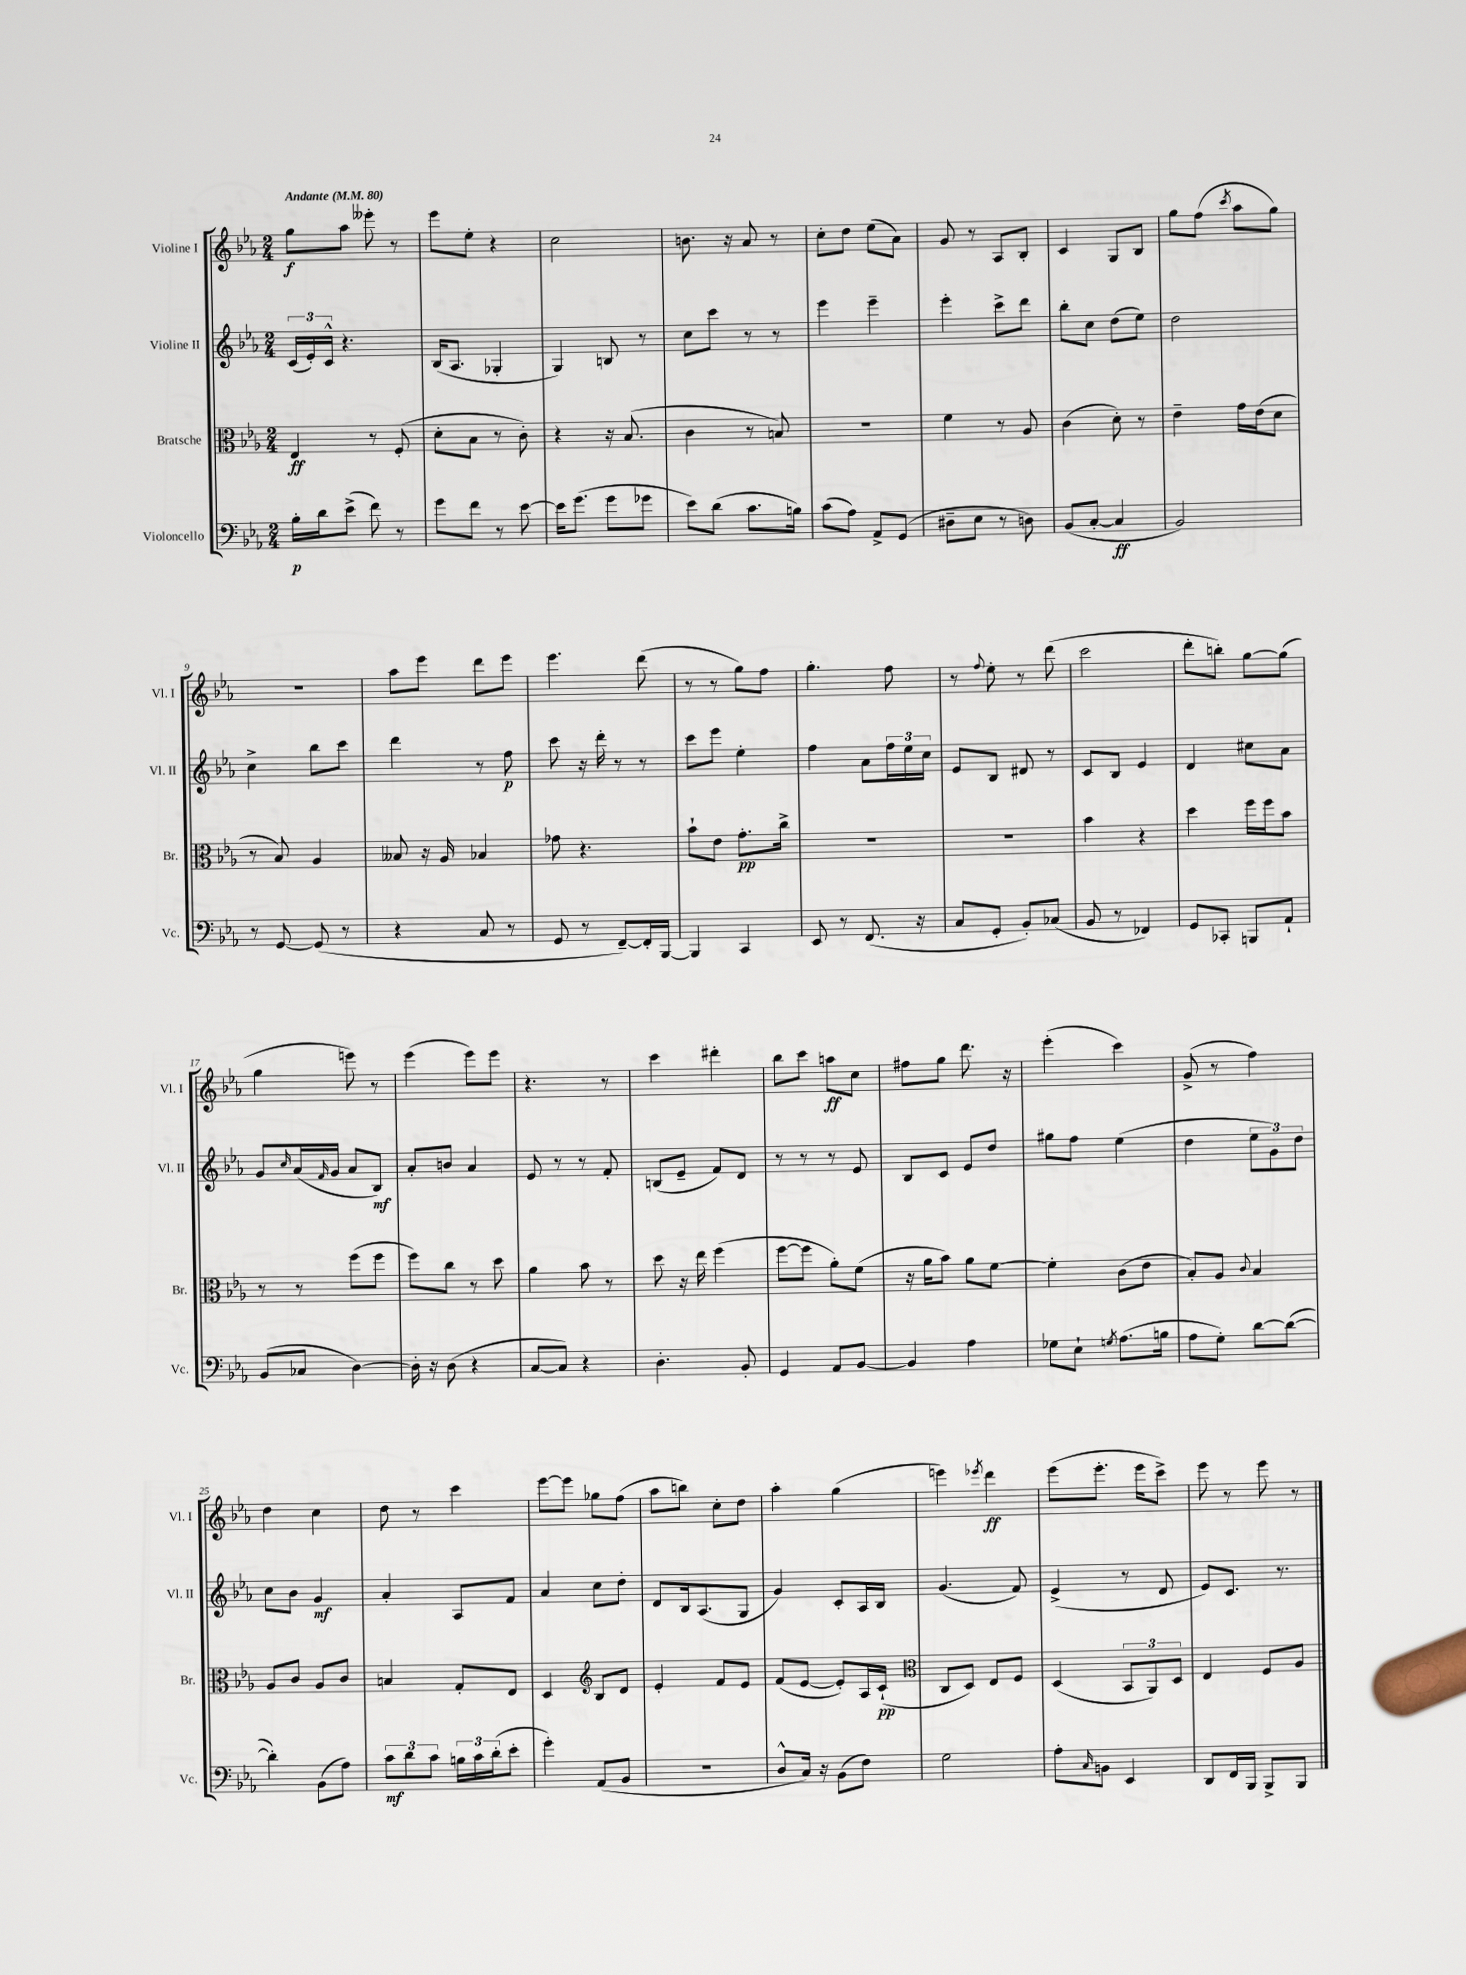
<<
\new StaffGroup <<
\new Staff = "s0" \with { instrumentName = "Violine I" shortInstrumentName = "Vl. I" } {
    \clef treble \key ees \major \numericTimeSignature \time 2/4 \tempo "Andante" 4 = 80
    g''8\f aes''8 eeses'''8-. r8 |
    ees'''8 ees''8-. r4 |
    c''2 |
    b'8. r16 aes'8 r8 |
    c''8-. d''8 ees''8( aes'8) |
    g'8 r8 aes8 bes8-. |
    c'4 g8 bes8 |
    g''8 f''8( \acciaccatura { c'''8 } aes''8 g''8) |
    r2 |
    aes''8 ees'''8 d'''8 ees'''8 |
    ees'''4. d'''8( |
    r8 r8 g''8) f''8 |
    g''4.-. f''8 |
    r8 \appoggiatura { f''8 } ees''8-. r8 d'''8( |
    c'''2 |
    d'''8-. b''8-.) g''8~ g''8( |
    g''4 e'''8) r8 |
    ees'''4( ees'''8) ees'''8 |
    r4. r8 |
    c'''4 dis'''4-. |
    bes''8 c'''8 a''8\ff c''8 |
    fis''8 g''8 d'''8. r16 |
    ees'''4-.( c'''4) |
    g'8->( r8 f''4) |
    d''4 c''4 |
    d''8 r8 c'''4 |
    ees'''8~ ees'''8 ges''8 f''8( |
    aes''8 b''8) c''8-. d''8 |
    aes''4-. g''4( |
    e'''4) \acciaccatura { ees'''8 } d'''4\ff |
    ees'''8( ees'''8.-. ees'''16 c'''8->) |
    ees'''8 r8 ees'''8 r8 \bar "|." |
}
\new Staff = "s1" \with { instrumentName = "Violine II" shortInstrumentName = "Vl. II" } {
    \clef treble \key ees \major \numericTimeSignature \time 2/4
    \tuplet 3/2 { c'16( ees'16-.) c'16-^ } r4. |
    bes16( aes8. ges4-. |
    g4) b8 r8 |
    c''8 c'''8 r8 r8 |
    ees'''4 ees'''4-- |
    ees'''4-. c'''8-> d'''8 |
    bes''8-. c''8 d''8( ees''8) |
    d''2 |
    c''4-> bes''8 c'''8 |
    d'''4 r8 f''8\p |
    c'''8 r16 d'''16-. r8 r8 |
    c'''8 ees'''8 ees''4-. |
    f''4 aes'8 \tuplet 3/2 { f''16 ees''16 c''16 } |
    ees'8 bes8 dis'8 r8 |
    c'8 bes8 ees'4 |
    d'4 cis''8 aes'8 |
    g'8 \grace { c''16 } aes'16( \grace { f'16 } g'16 aes'8 bes8\mf) |
    aes'8-. b'8 aes'4 |
    ees'8 r8 r8 f'8-. |
    b8( ees'8-- f'8) d'8 |
    r8 r8 r8 ees'8 |
    bes8 c'8 ees'8 d''8 |
    gis''8 f''8 ees''4( |
    d''4 \tuplet 3/2 { ees''8 g'8) d''8 } |
    c''8 bes'8 g'4\mf |
    aes'4-. aes8 f'8 |
    aes'4 c''8 d''8-. |
    d'8 bes16 aes8.( g8 |
    g'4) c'8-. aes16 bes16 |
    g'4.( f'8) |
    ees'4->( r8 d'8 |
    ees'8) c'8. r8. \bar "|." |
}
\new Staff = "s2" \with { instrumentName = "Bratsche" shortInstrumentName = "Br." } {
    \clef alto \key ees \major \numericTimeSignature \time 2/4
    ees4\ff r8 f8-.( |
    d'8-. bes8 r8 c'8-.) |
    r4 r16 bes8.( |
    c'4 r8 b8) |
    R2 |
    f'4 r8 aes8 |
    c'4( d'8-.) r8 |
    ees'4-- g'16 ees'16( d'8 |
    r8 bes8) aes4 |
    beses8 r16 aes16 bes4 |
    ges'8 r4. |
    bes'8-! ees'8 g'8.-.\pp c''16-> |
    r2 |
    R2 |
    bes'4 r4 |
    d''4 f''16 f''16 bes'8 |
    r8 r8 f''8( f''8 |
    f''8) c''8 r8 d''8 |
    aes'4 bes'8 r8 |
    d''8 r16 ees''16 f''4( |
    f''8~ f''8 aes'8-.) f'8( |
    r16 aes'16 bes'8) aes'8 f'8~ |
    f'4-. c'8( ees'8 |
    bes8-.) aes8 \appoggiatura { c'8 } bes4 |
    aes8 c'8 aes8 c'8 |
    b4 g8-. ees8 |
    d4 \clef treble bes8 d'8 |
    ees'4-. f'8 ees'8 |
    f'8( ees'8~ ees'8-.) aes16 c'16-!\pp( |
    \clef alto c8 d8) ees8 f8 |
    d4( \tuplet 3/2 { bes,8 aes,8) d8 } |
    ees4 f8 aes8 \bar "|." |
}
\new Staff = "s3" \with { instrumentName = "Violoncello" shortInstrumentName = "Vc." } {
    \clef bass \key ees \major \numericTimeSignature \time 2/4
    bes16-.\p d'16 ees'8->( f'8) r8 |
    g'8 f'8 r8 ees'8~ |
    ees'16 g'8.( g'8 ges'8 |
    ees'8) d'8( c'8. b16) |
    c'8( aes8) aes,8-> g,8( |
    dis8-- ees8 r8 d8) |
    bes,8( c8~-. c4\ff |
    bes,2) |
    r8 g,8~ g,8( r8 |
    r4 c8 r8 |
    g,8 r8 f,8~--) f,16-. bes,,16~ |
    bes,,4 c,4 |
    ees,8 r8 f,8.( r16 |
    c8 g,8-. bes,8-.) ces8( |
    bes,8 r8 fes,4) |
    g,8 ces,8-. b,,8 aes,8-! |
    bes,8( ces8 d4~) |
    d16-. r16 d8( r4 |
    c8~ c8) r4 |
    d4.-. bes,8-. |
    g,4 aes,8 bes,8~ |
    bes,4 aes4 |
    ges8 ees8-! \acciaccatura { g8 } aes8.( b16 |
    aes8 g8-.) d'8~ d'8~( |
    d'4-.) bes,8( aes8) |
    \tuplet 3/2 { c'8\mf d'8 c'8 } \tuplet 3/2 { b16 c'16 d'16-.( } ees'8-. |
    g'4-.) aes,8( bes,8 |
    R2 |
    d8-^ c16) r16 bes,8( f8) |
    g2 |
    aes8-. \grace { c16 } b,8 ees,4 |
    d,8 f,16 bes,,16 bes,,8-> bes,,8 \bar "|." |
}
>>
>>
